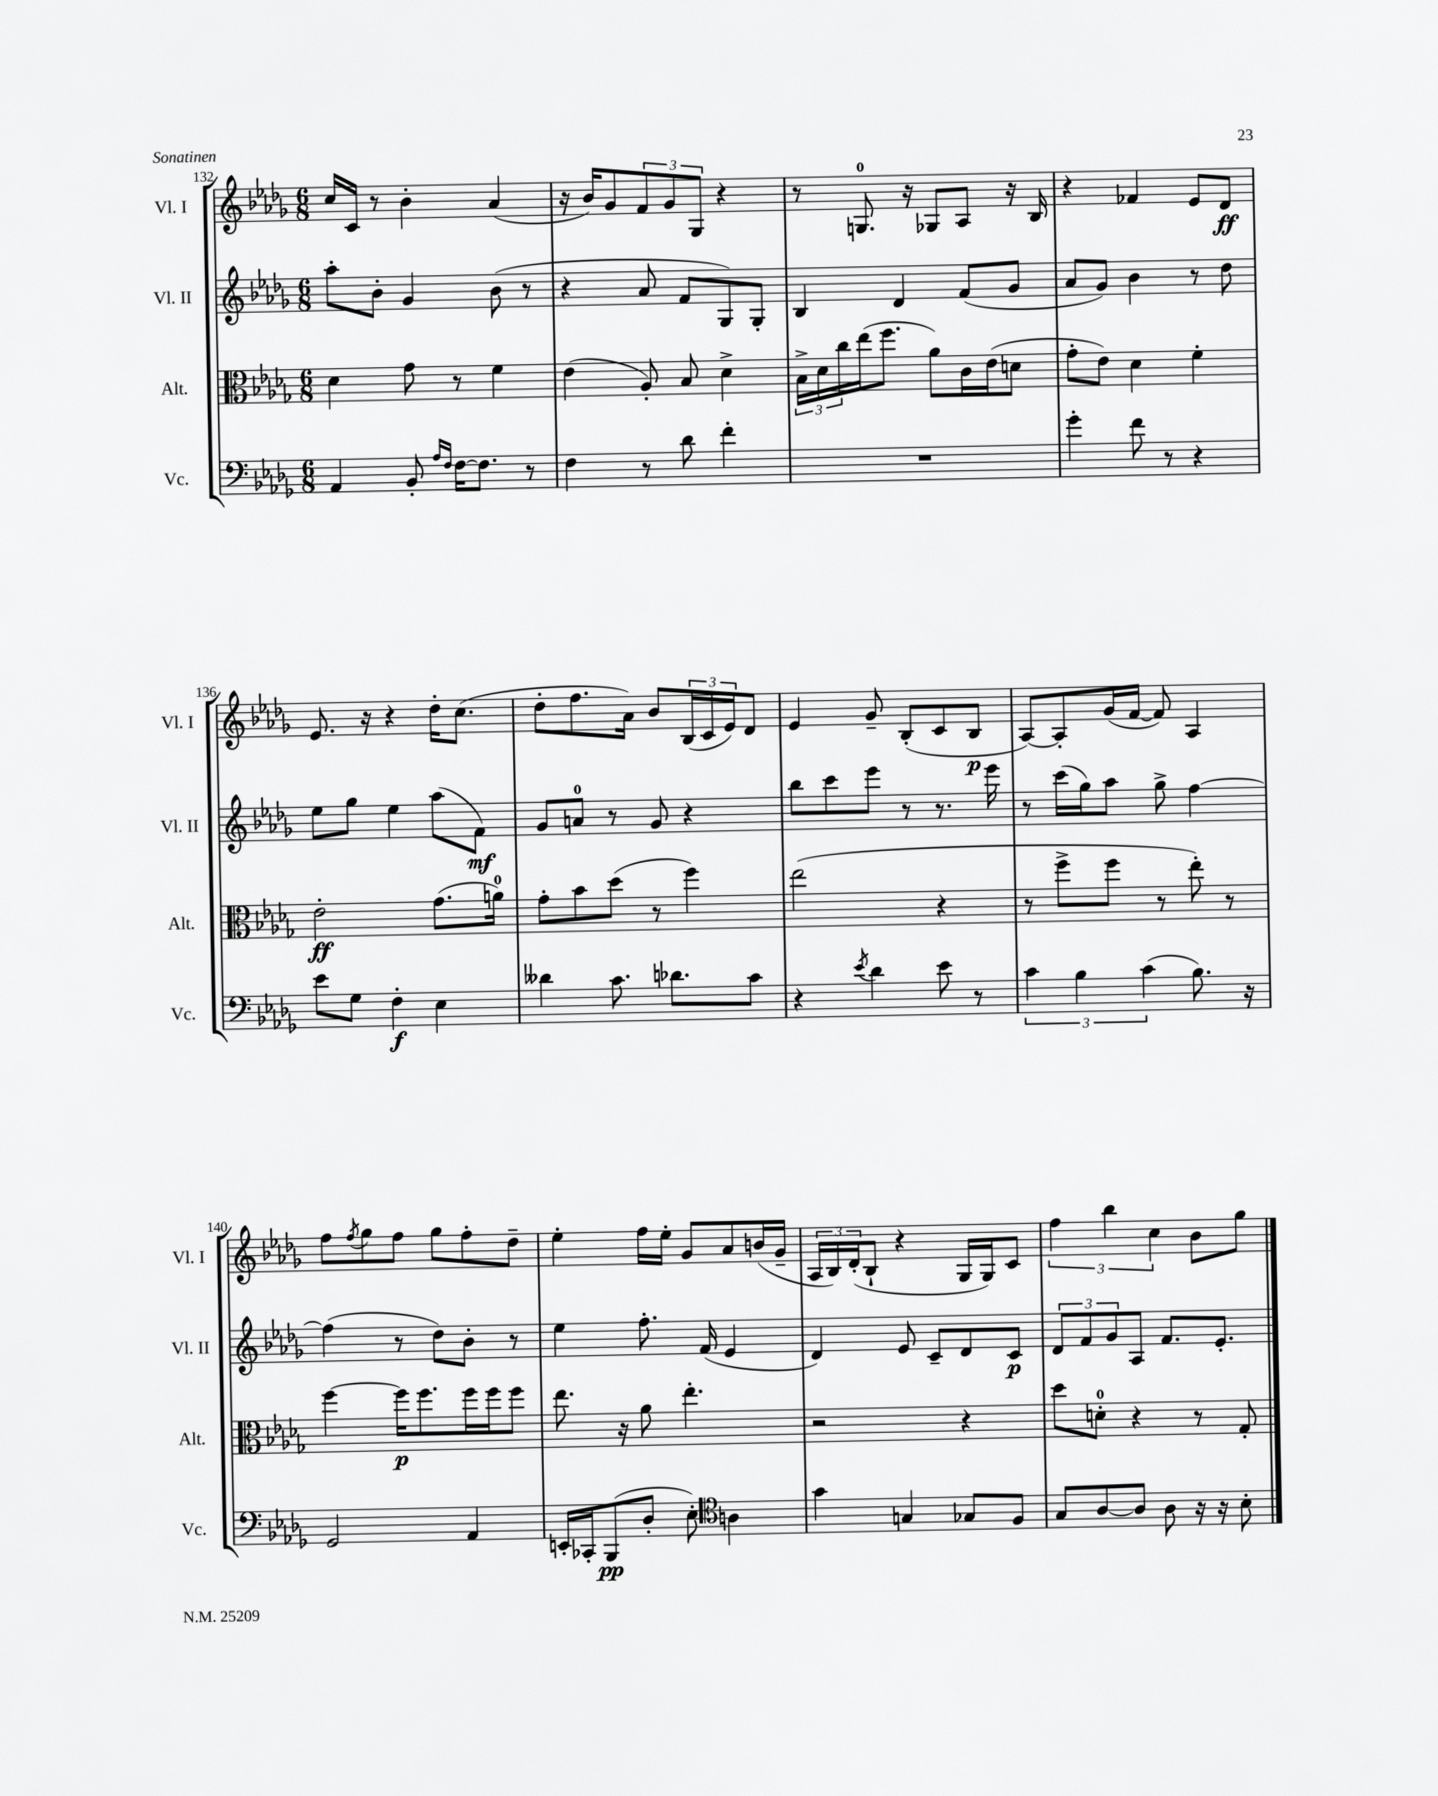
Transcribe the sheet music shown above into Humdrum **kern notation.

**kern	**kern	**kern	**kern
*staff4	*staff3	*staff2	*staff1
*clefF4	*clefC3	*clefG2	*clefG2
*k[b-e-a-d-g-]	*k[b-e-a-d-g-]	*k[b-e-a-d-g-]	*k[b-e-a-d-g-]
*M6/8	*M6/8	*M6/8	*M6/8
4AA-	4d-	8aa-'	16cc
.	.	.	16c
.	.	8b-'	8r
8BB-'	8g-	4g-	4b-'
16qqA-	.	.	.
16qqF	.	.	.
[16F	8r	.	.
8.F]	.	.	.
.	4f	(8b-	(4a-
8r	.	8r	.
=	=	=	=
4F	(4e-	4r	16r
.	.	.	16b-)
.	.	.	8g-
8r	8A-')	8a-	12f
.	.	.	12g-
8d-	8B-	8f	.
.	.	.	12G-
4f'	4d-^	8G-)	4r
.	.	8G-'	.
=	=	=	=
2.r	24B-^	4B-	8r
.	24d-	.	.
.	24cc	.	.
.	(16ee-	.	8.G
.	8.ff	.	.
.	.	4d-	.
.	.	.	16r
.	8a-)	.	8G-
.	16c	(8f	8A-
.	(16e-	.	.
.	8d	8g-	16r
.	.	.	16B-
=	=	=	=
4g-'	8g-'	8a-	4r
.	8e-)	8g-)	.
8f	4d-	4b-	4f-
8r	.	.	.
4r	4f'	8r	8e-
.	.	8dd-	8d-
=	=	=	=
8e-	2e-'	8ee-	8.e-
8G-	.	8gg-	.
.	.	.	16r
4F'	.	4ee-	4r
4E-	(8.g-	(8aa-	16dd-'
.	.	.	(8.cc
.	.	8f)	.
.	16a)	.	.
=	=	=	=
4d--	8g-'	8g-	8dd-'
.	8b-	8a	8.ff
8.c	(8dd-	8r	.
.	.	.	16a-)
.	8r	8g-	8b-
8.d-	.	.	.
.	4ff)	4r	(24B-
.	.	.	24c
.	.	.	24e-)
8c	.	.	8d-
=	=	=	=
4r	(2ee-	8bb-	4e-
.	.	8ccc	.
8qe-	.	.	.
4d-	.	8eee-	8g-~
.	.	8r	(8B-'
8e-	4r	8.r	8c
8r	.	.	8B-
.	.	16eee-	.
=	=	=	=
6c	8r	8r	[8A-)
.	8ff^	(16ccc	8A-']
6B-	.	.	.
.	.	16gg-)	.
.	8ff	8aa-	(16g-
.	.	.	[16f
(6c	.	.	.
.	8r	8gg-^	8f])
8.B-)	8ee-')	[4ff	4A-
.	8r	.	.
16r	.	.	.
=	=	=	=
2GG-	[4ff	(4ff]	8ff
.	.	.	8qff
.	.	.	8gg-
.	16ff]	8r	8ff
.	8.ff	.	.
.	.	8dd-)	8gg-
4AA-	16ff	8b-'	8ff'
.	16ff	.	.
.	8ff	8r	8dd-~
=	=	=	=
16EE'	8.ee-	4ee-	4ee-'
16CC-'	.	.	.
(8BBB-	.	.	.
.	16r	.	.
8D-'	8a-	8.ff'	16ff
.	.	.	16ee-'
8E-')	4.ee-'	.	8g-
.	.	(16f	.
*clefC4	*	*	*
4A	.	4e-	8a-
.	.	.	(16b
.	.	.	16g-~
=	=	=	=
4g-	2r	4d-)	24A-
.	.	.	24B-)
.	.	.	(24d-'
.	.	.	8B-`
4G	.	8e-	4r
.	.	8c~	.
8G-	4r	8d-	16G-
.	.	.	16G-)
8F	.	8c	8c
=	=	=	=
8G-	8dd-	12d-	6ff
.	.	12f	.
[8A-	8d'	.	.
.	.	12g-	6bb-
8A-]	4r	8A-	.
.	.	.	6cc
8A-	.	8.f	.
16r	8r	.	8b-
16r	.	8.e-'	.
8B-'	8G-'	.	8gg-
==	==	==	==
*-	*-	*-	*-
